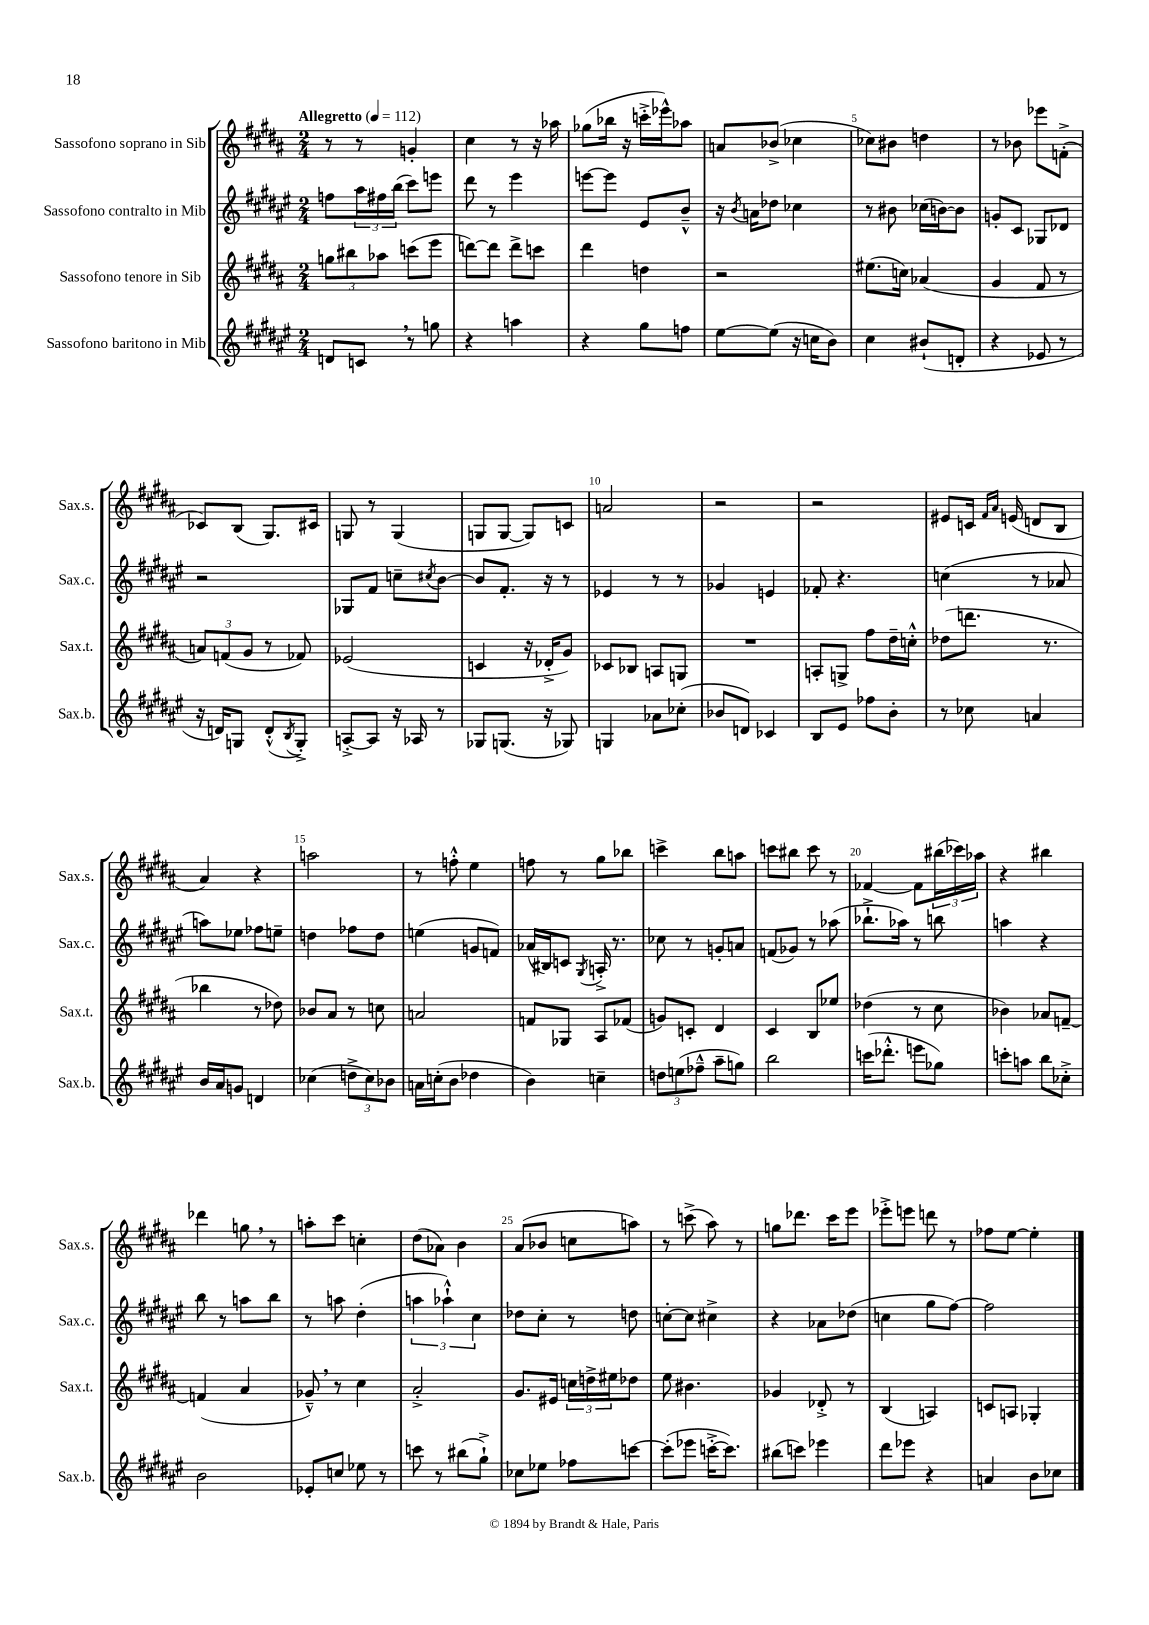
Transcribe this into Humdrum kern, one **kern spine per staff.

**kern	**kern	**kern	**kern
*staff4	*staff3	*staff2	*staff1
*clefG2	*clefG2	*clefG2	*clefG2
*k[f#c#g#d#a#e#]	*k[f#c#g#d#a#]	*k[f#c#g#d#a#e#]	*k[f#c#g#d#a#]
*M2/4	*M2/4	*M2/4	*M2/4
*MM112	*MM112	*MM112	*MM112
8d/L	12gg\L	8ff\L	8r
.	12bb#\	.	.
8c/J	.	24aa#\L	8r
.	12aa-\J	24ff#\	.
.	.	(24bb\JJ	.
8r	(8ccc\L	8ccc#\L)	4g'/
8gg\	8eee\J	8eee\J	.
=	=	=	=
4r	[8ddd\L)	8ddd#\	4cc#\
.	8ddd\]J	8r	.
4aa\	8ddd^\L	4eee#\	8r
.	8ccc\J	.	16r
.	.	.	16aa-\
=	=	=	=
4r	4ddd#\	[8eee\L	(8gg-\L
.	.	8eee\]J	16bb-\Jk
.	.	.	16r
8gg#\L	4dd\	8e#/L	16ccc'^\LL
.	.	.	16eee-^^\J)
8ff\J	.	8b~^^/J	8aa-\J
=	=	=	=
[8ee#\L	2r	16r	8a/L
.	.	8qb/	.
.	.	16a\LK	.
(8ee#\]J	.	8dd-\J	(8b-^/J
16r	.	4cc-\	4cc-\
16cc\LK	.	.	.
8b\J)	.	.	.
=	=	=	=
4cc#\	(8.ee#\L	8r	8cc-\L)
.	.	8b#\	8b#\J
.	16cc\Jk)	.	.
(8b#`/L	(4a-/	(16cc-\LL	4dd\
.	.	[16b\J)	.
8d'/J	.	8b\]J	.
=	=	=	=
4r	4g#/	8g'/L	8r
.	.	8c#/J	8b-\
8e-/	8f#/	8G-/L	8eee-\L
8r	8r	8d-/J	(8f'^\J
=	=	=	=
16r	12a/L)	2r	8c-/L)
16d/LK)	.	.	.
.	(12f/	.	.
8G/J	.	.	(8B/J
.	12g#/J	.	.
(8d'^^/L	8r	.	8.G#/L)
8qB/	.	.	.
8G'^/J)	8f-/)	.	.
.	.	.	16c#/Jk
=	=	=	=
[8A'^/L	(2e-/	8G-/L	8G/
8A/]J	.	8f#/J	8r
16r	.	8cc~\L	(4G/
16A-/	.	.	.
.	.	8qcc#/	.
8r	.	[8b\J	.
=	=	=	=
8G-/L	4c/	8b/]L	8G/L
(8.G/J	.	8.f#'/J	[8G/J
.	16r	.	8G/]L)
16r	16d-'^/LK	16r	.
8G-/)	8g#/J)	8r	8c/J
=	=	=	=
4G/	8c-/L	4e-/	2a/
.	8B-/J	.	.
8a-\L	8A/L	8r	.
(8cc-'\J	8G/J	8r	.
=	=	=	=
8b-/L	2r	4g-/	2r
8d/J)	.	.	.
4c-/	.	4e/	.
=	=	=	=
8B/L	8A'/L	8f-'/	2r
8e#/J	8G^/J	4.r	.
8ff-\L	8ff#\L	.	.
8b'\J	16dd#~\L	.	.
.	16cc'^^\JJ	.	.
=	=	=	=
8r	(8dd-\L	(4cc\	8e#/L
8cc-\	8.ddd\J	.	16c/Jk
.	.	.	16qqf#/LL
.	.	.	16qqa#/JJ
.	.	.	(16e/
4a/	.	8r	8d/L
.	8.r	.	.
.	.	8a-/	8B/J
=	=	=	=
16b/LL	4bb-\	8aa\L)	4a#/)
16a#/J	.	.	.
8g/J	.	8ee-\J	.
4d/	8r	8ff-\L	4r
.	8dd-\)	8ee~\J	.
=	=	=	=
(4cc-\	8b-/L	4dd\	2aa\
.	8a#/J	.	.
12dd^\L	8r	8ff-\L	.
12cc-\)	.	.	.
.	8cc\	8dd\J	.
12b-\J	.	.	.
=	=	=	=
16a\LL	2a/	(4ee\	8r
(16cc'\J	.	.	.
8b\J	.	.	8ff'^^\
4dd-\	.	8g/L	4ee\
.	.	8f/J)	.
=	=	=	=
4b\)	8f/L	(16a-/LL	8ff\
.	.	16B#/J)	.
.	8G-/J	8c/J	8r
.	.	8qG#/	.
4cc~\	8A#/L	16A'^/	8gg#\L
.	.	8.r	.
.	(8f-/J	.	8bb-\J
=	=	=	=
12dd\L	8g/L)	8cc-\	4ccc^\
(12ee\	.	.	.
.	8c'/J	8r	.
12ff-~^^\J	.	.	.
8aa#~\L	4d#/	8g'/L	8bb\L
8gg\J)	.	8a/J	8aa\J
=	=	=	=
2bb\	4c#/	(8f/L	8ccc\L
.	.	8g-/J)	8bb#\J
.	8B/L	8r	8ccc\
.	8ee-/J	(8aa-\	8r
=	=	=	=
(16ccc\LK	(4dd-\	8.bb-`^\L	[4f-/
8.ddd-'^^\J	.	.	.
.	.	16aa-\Jk)	.
8eee\L	8r	8r	8f-\]L
8gg-\J)	8cc#\	8bb\	(24bb#\L
.	.	.	24ccc-\)
.	.	.	24aa-\JJ
=	=	=	=
8ccc'\L	4b-\)	4aa\	4r
8aa\J	.	.	.
8bb\L	8a-/L	4r	4bb#\
8cc-'^\J	[8f~/J	.	.
=	=	=	=
2b\	(4f/]	8bb\	4ddd-\
.	.	8r	.
.	4a#/	8aa\L	8gg\
.	.	8bb\J	8r
=	=	=	=
8e-'/L	8g-~^^/)	8r	8aa'\L
8cc/J	8r	8aa\	8ccc#\J
8ee-\	4cc#\	(4dd#'\	4cc'\
8r	.	.	.
=	=	=	=
8ccc\	2a#'^/	6aa\	(8dd#\L
8r	.	.	8a-\J)
.	.	6aa-`^^\)	.
(8bb#\L	.	.	4b\
.	.	6cc#\	.
8gg#`^\J)	.	.	.
=	=	=	=
8cc-\L	8.g#/L	8dd-\L	(8a#/L
8ee-\J	.	8cc#'\J	8b-/J
.	16e#/Jk	.	.
8ff-\L	24cc\LL	8r	8cc\L
.	24dd^\	.	.
.	24ee#\J	.	.
[8ccc\J	8dd-\J	8dd\	8aa\J)
=	=	=	=
(8ccc'\]L	8ee\	[8cc'\L	8r
8eee-\J	4.b#\	8cc\]J	(8ccc^\
[16ccc'^\LK	.	4cc#^\	8aa#\)
8.ccc\]J)	.	.	.
.	.	.	8r
=	=	=	=
(8bb#\L	4g-/	4r	8gg\L
8ccc\J)	.	.	8.ddd-\J
4eee-\	8d-'^/	8a-\L	.
.	.	.	16ccc#\LK
.	8r	(8dd-\J	8eee\J
=	=	=	=
8ddd#\L	(4B/	4cc\	8eee-'^\L
8eee-\J	.	.	8eee\J
4r	4A/)	8gg#\L	8ddd\
.	.	[8ff#\J)	8r
=	=	=	=
4a/	8c/L	2ff#\]	8ff-\L
.	8A/J	.	[8ee\J
8b\L	4G-'/	.	4ee'\]
8cc-\J	.	.	.
==	==	==	==
*-	*-	*-	*-
